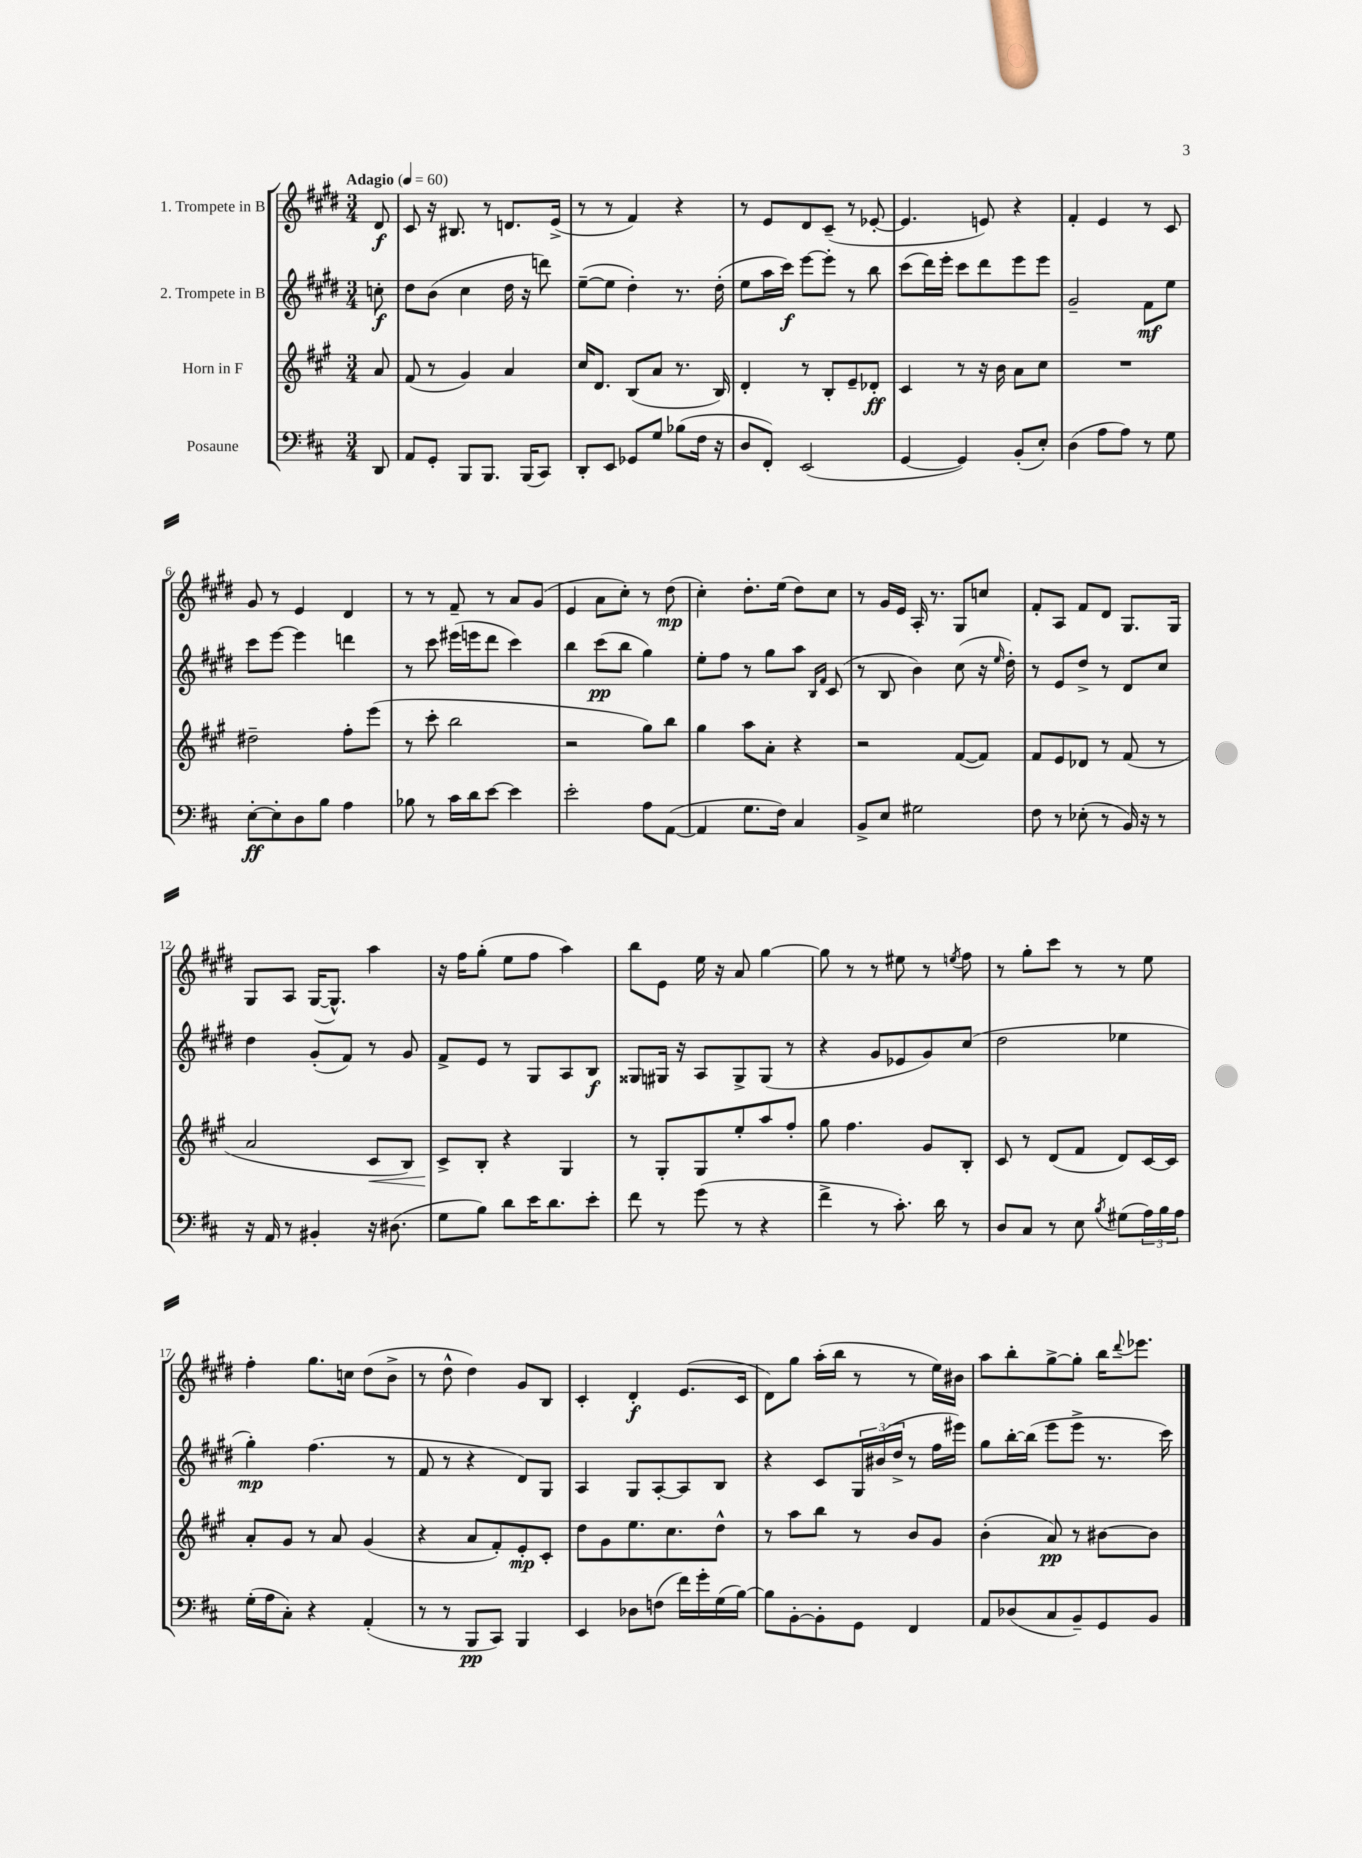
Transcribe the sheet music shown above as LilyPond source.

<<
\new StaffGroup <<
\new Staff = "s0" \with { instrumentName = "1. Trompete in B" } {
    \clef treble \key e \major \numericTimeSignature \time 3/4 \partial 8 \tempo "Adagio" 4 = 60
    dis'8\f |
    cis'8 r16 bis8. r8 d'8. e'16->( |
    r8 r8 fis'4) r4 |
    r8 e'8 dis'8 cis'8--( r8 ees'8~-. |
    ees'4. e'8) r4 |
    fis'4-. e'4 r8 cis'8 |
    gis'8 r8 e'4 dis'4 |
    r8 r8 fis'8-- r8 a'8 gis'8( |
    e'4 a'8 cis''8-.) r8 dis''8\mp( |
    cis''4-.) dis''8.-. e''16( dis''8) cis''8 |
    r8 gis'16 e'16 a16-. r8. gis8 c''8 |
    fis'8-. a8 fis'8 dis'8 gis8. gis16 |
    gis8 a8 gis16~( gis8.-^) a''4 |
    r16 fis''16 gis''8-.( e''8 fis''8 a''4) |
    b''8 e'8 e''16 r16 a'8 gis''4~ |
    gis''8 r8 r8 eis''8 r8 \acciaccatura { e''8 } fis''8 |
    r8 gis''8-. cis'''8 r8 r8 e''8 |
    fis''4-. gis''8. c''16 dis''8( b'8-> |
    r8 dis''8-^ dis''4) gis'8 b8 |
    cis'4-. dis'4-.\f e'8.( cis'16 |
    dis'8) gis''8 a''16-.( b''16 r8 r8 e''16) bis'16 |
    a''8 b''8-. gis''8~-> gis''8-. b''16 \appoggiatura { dis'''8 } ees'''8. \bar "|." |
}
\new Staff = "s1" \with { instrumentName = "2. Trompete in B" } {
    \clef treble \key e \major \numericTimeSignature \time 3/4 \partial 8
    c''8-.\f |
    dis''8 b'8( cis''4 dis''16 r16 d'''8) |
    e''8~--( e''8 dis''4-.) r8. dis''16-.( |
    e''8 a''16 cis'''16\f) e'''8~ e'''8-. r8 b''8 |
    cis'''8( dis'''16) e'''16-. cis'''8 dis'''8 e'''8 e'''8 |
    gis'2-- fis'8\mf e''8 |
    cis'''8 e'''8~ e'''4 d'''4 |
    r8 cis'''8 eis'''16( e'''16 dis'''8 cis'''4) |
    b''4 cis'''8\pp( b''8 gis''4) |
    e''8-. fis''8 r8 gis''8 a''8 \grace { b16 fis'16 } cis'8( |
    r8 b8 b'4) cis''8( r16 \grace { e''16 } dis''16-.) |
    r8 e'8 dis''8-> r8 dis'8 cis''8 |
    dis''4 gis'8-.( fis'8) r8 gis'8 |
    fis'8-> e'8 r8 gis8 a8 b8\f |
    gisis8 gis16 r16 a8 gis8-> gis8( r8 |
    r4 gis'8 ees'8 gis'8) cis''8( |
    dis''2 ees''4 |
    gis''4-.\mp) fis''4.( r8 |
    fis'8 r8 r4 dis'8) gis8 |
    a4 gis8 a8~-. a8 b8 |
    r4 cis'8 \tuplet 3/2 { gis16 bis'16( dis''16-> } r8 fis''16 eis'''16) |
    gis''8 b''16~-. b''16( e'''8 e'''8-> r8. cis'''16) \bar "|." |
}
\new Staff = "s2" \with { instrumentName = "Horn in F" } {
    \clef treble \key a \major \numericTimeSignature \time 3/4 \partial 8
    a'8 |
    fis'8( r8 gis'4) a'4 |
    cis''16 d'8. b8( a'8 r8. b16) |
    d'4-. r8 b8-. e'8-- des'8-.\ff |
    cis'4 r8 r16 b'16 a'8 cis''8 |
    R2. |
    dis''2-- fis''8-. e'''8( |
    r8 cis'''8-. b''2 |
    r2 gis''8) b''8 |
    gis''4 a''8 a'8-. r4 |
    r2 fis'8~( fis'8) |
    fis'8 e'8 des'8 r8 fis'8( r8 |
    a'2 cis'8\< b8) |
    cis'8->\! b8-. r4 gis4 |
    r8 gis8-. gis8 e''8-. a''8 fis''8-. |
    gis''8 fis''4. gis'8 b8-. |
    cis'8 r8 d'8( fis'8 d'8) cis'16~ cis'16 |
    a'8-. gis'8 r8 a'8 gis'4( |
    r4 a'8 fis'8-.) e'8-.\mp cis'8-. |
    d''8 gis'8 e''8. cis''8. d''8-^ |
    r8 a''8 b''8 r8 b'8 gis'8 |
    b'4-.( a'8\pp) r8 bis'8~ bis'8 \bar "|." |
}
\new Staff = "s3" \with { instrumentName = "Posaune" } {
    \clef bass \key d \major \numericTimeSignature \time 3/4 \partial 8
    d,8 |
    a,8 g,8-. b,,8 b,,8. b,,16( cis,8) |
    d,8-. e,8 ges,8 g8 bes8( fis16 r16 |
    d8 fis,8-.) e,2( |
    g,4~ g,4) b,8-.( e8-.) |
    d4( a8 a8) r8 g8 |
    e8~-.\ff e8-. d8 b8 a4 |
    bes8 r8 cis'16 d'16 e'8~ e'4 |
    e'2-. a8 a,8~( |
    a,4 g8. fis16) cis4 |
    b,8-> e8 gis2 |
    fis8 r8 ees8-.( r8 b,16) r16 r8 |
    r16 a,16 r8 bis,4-. r16 dis8.( |
    g8 b8) d'8 e'16 d'8. e'8-. |
    fis'8 r8 g'8( r8 r4 |
    fis'4-> r8 cis'8.-.) d'16 r8 |
    d8 cis8 r8 e8 \acciaccatura { b8 } gis8( \tuplet 3/2 { a16) b16 a16 } |
    g16-.( a16 cis8-.) r4 a,4-.( |
    r8 r8 b,,8\pp cis,8) b,,4 |
    e,4 des8 f8( fis'16) g'16-. g16( b16~) |
    b8 b,8~-. b,8-. g,8 fis,4 |
    a,8 des8( cis8 b,8--) g,8 b,8 \bar "|." |
}
>>
>>
